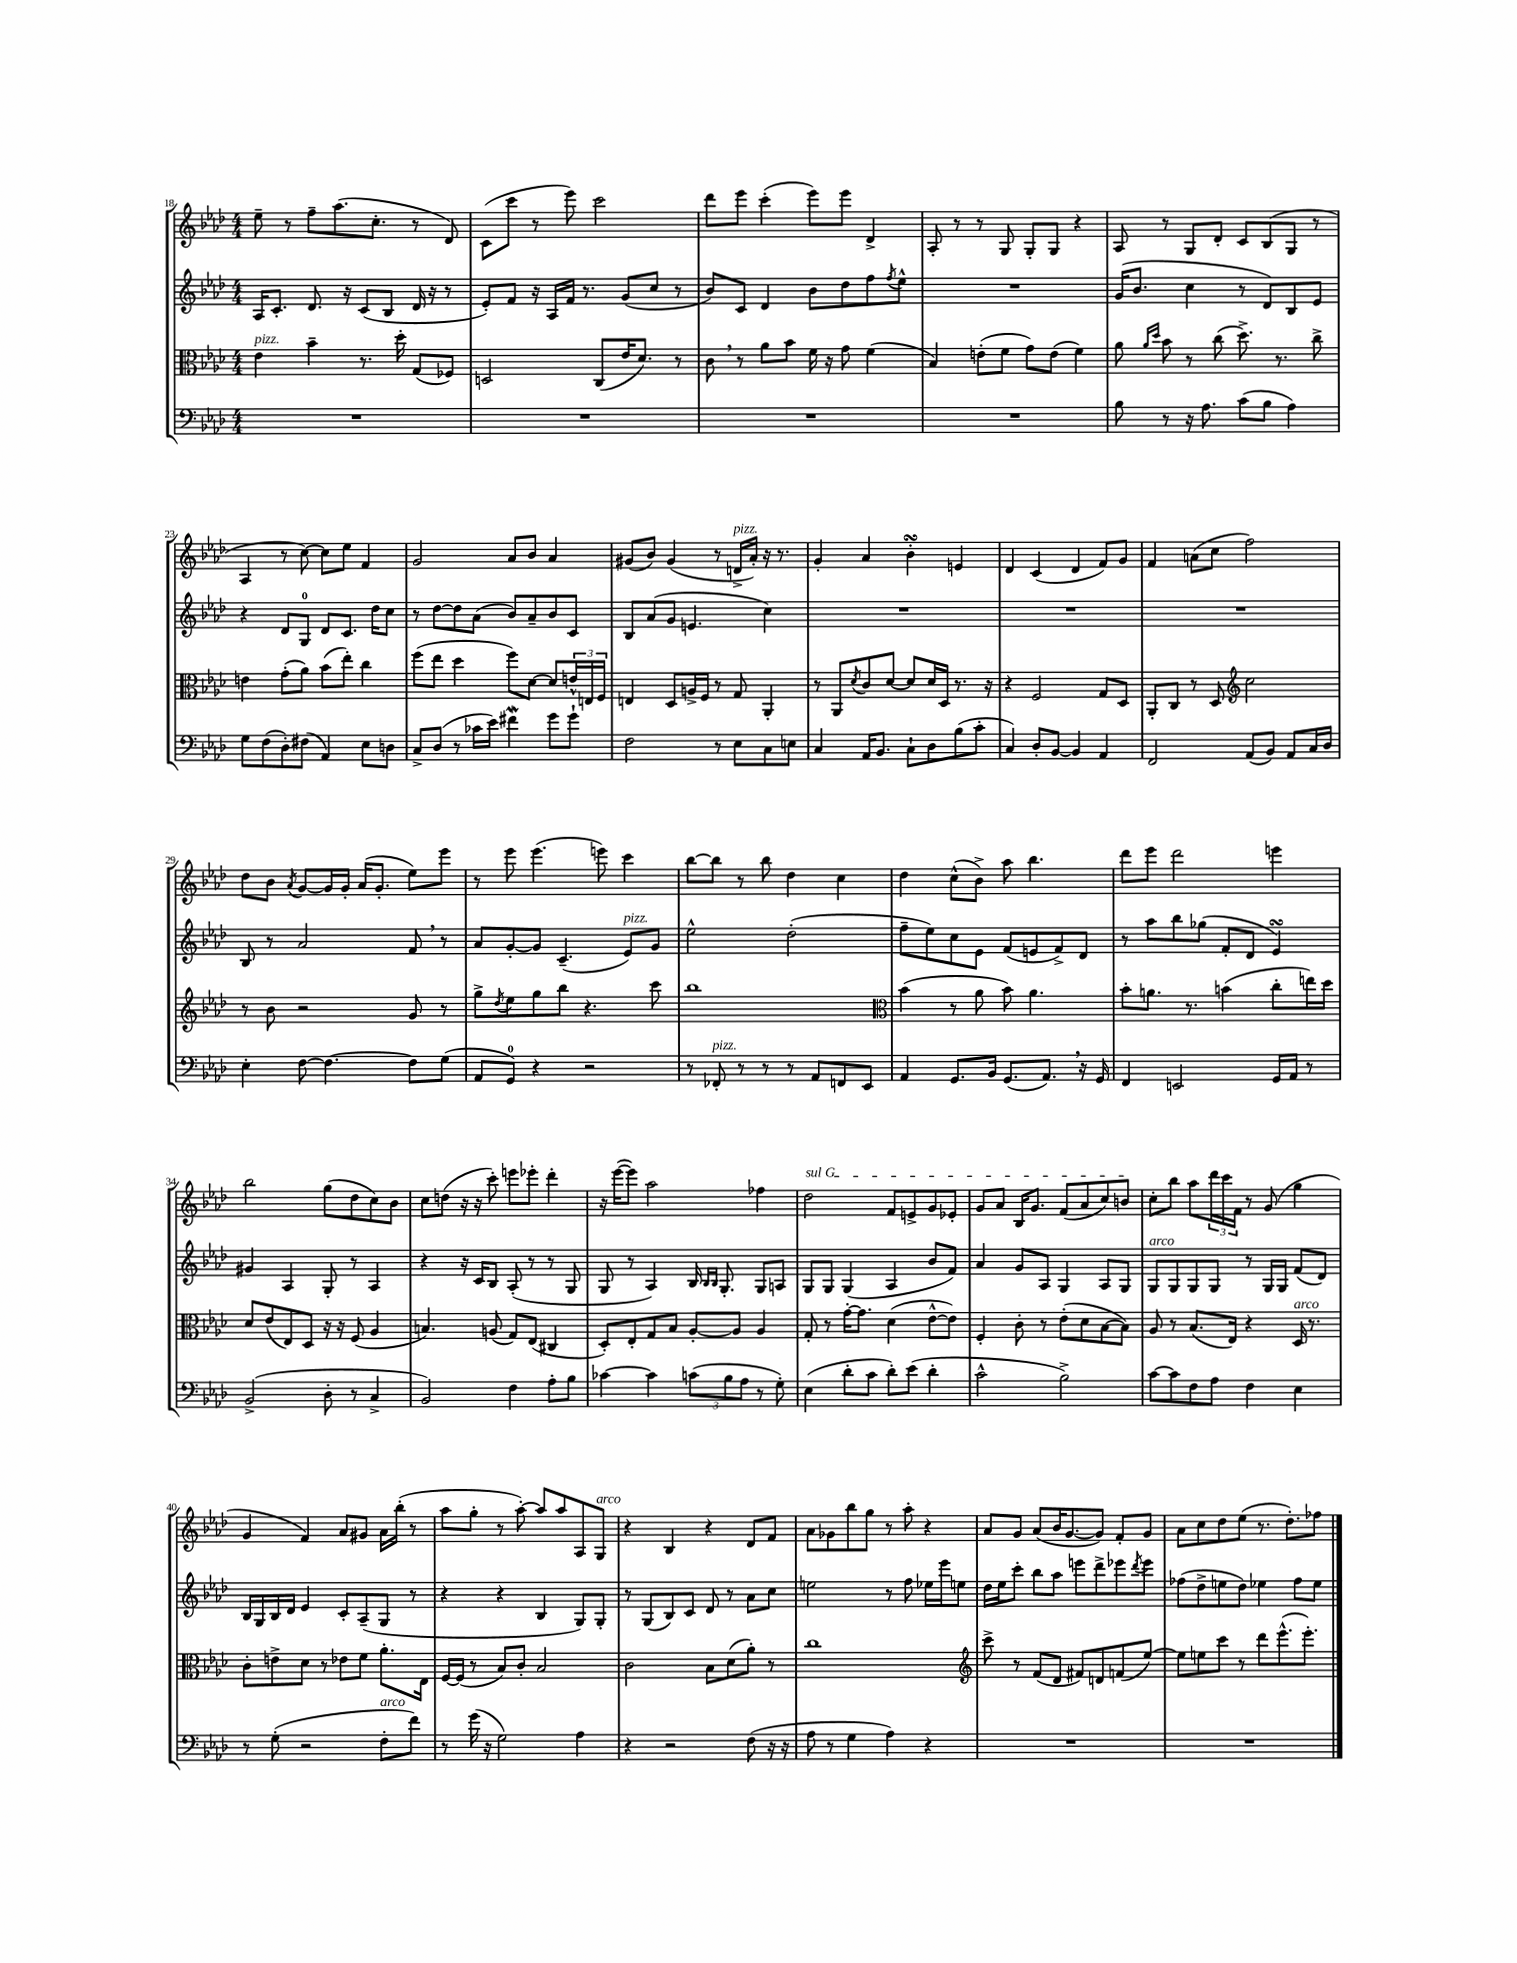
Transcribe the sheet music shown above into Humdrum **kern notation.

**kern	**kern	**kern	**kern
*staff4	*staff3	*staff2	*staff1
*clefF4	*clefC3	*clefG2	*clefG2
*k[b-e-a-d-]	*k[b-e-a-d-]	*k[b-e-a-d-]	*k[b-e-a-d-]
*M4/4	*M4/4	*M4/4	*M4/4
1r	4e-\	16A-/LK	8ee-~\
.	.	8.c'/J	.
.	.	.	8r
.	4b-~\	8.d-/	8ff~\L
.	.	.	(8.aa-\
.	.	16r	.
.	8.r	(8c/L	.
.	.	.	8.cc'\J
.	.	8B-/J	.
.	16dd-'\	.	.
.	(8G/L	16d-/	8r
.	.	16r	.
.	8F-/J)	8r	8d-/)
=	=	=	=
1r	2D/	8e-'/L)	(8c\L
.	.	8f/J	8ccc\J
.	.	16r	8r
.	.	16A-/LL	.
.	.	16f/JJ	8eee-\)
.	.	8.r	.
.	(8C/L	.	2ccc\
.	16e-/K	(8g/L	.
.	8.d-/J)	.	.
.	.	8cc/J	.
.	8r	8r	.
=	=	=	=
1r	8c\	8b-/L)	8ddd-\L
.	8r	8c/J	8eee-\J
.	8a-\L	4d-/	(4ccc'\
.	8b-\J	.	.
.	16f\	8b-\L	8eee-\L)
.	16r	.	.
.	8g\	8dd-\	8eee-\J
.	(4f\	8ff\	4d-^/
.	.	8qff/	.
.	.	8ee-^^\J	.
=	=	=	=
1r	4B-/)	1r	8A-'/
.	.	.	8r
.	(8e'\L	.	8r
.	8f\J	.	8G/
.	8g\L)	.	8G'/L
.	(8e\J	.	8G/J
.	4f\)	.	4r
=	=	=	=
8B-\	8a-\	(16g/LK	8A-/
.	.	8.b-/J	.
.	16qqa-/LL	.	.
.	16qqdd-/JJ	.	.
8r	8b-\	.	8r
16r	8r	4cc\	8G/L
8.A-\	.	.	.
.	(8cc\	.	8d-'/J
(8c\L	8.dd-^\)	8r	8c/L
8B-\J	.	8d-/L)	(8B-/
.	8.r	.	.
4A-\)	.	8B-/	8G/J
.	8cc^\	8e-/J	8r
=	=	=	=
8G\L	4e\	4r	4A-/
(8F\	.	.	.
8D-'\)	(8g'\L	8d-/L	8r
(8F#\J	8a-\J)	8G/J	[8cc\)
4AA-/)	(8b-\L	8d-/L	8cc\]L
.	8ee-'\J)	8.c/J	8ee-\J
8E-\L	4cc\	.	4f/
.	.	16dd-\LK	.
8D\J	.	8cc\J	.
=	=	=	=
8C^/L	(8ff\L	8r	2g/
(8D-/J	8ee-\J	[8dd-\L	.
8r	4dd-\	8dd-\]	.
16c-\LL	.	(8a-\J	.
16e-\JJ)	.	.	.
4f#\	8ff\L)	8b-/L)	8a-/L
.	[8d-\J	8a-~/	8b-/J
8g\L	8d-/]L	8b-/	4a-/
8g`\J	24e^^/L	8c/J	.
.	24E/	.	.
.	24F/JJ	.	.
=	=	=	=
2F\	4E/	8B-/L	(8g#/L
.	.	(8a-/	8b-/J)
.	8D-/L	8g/J	(4g#/
.	16A^/L	4.e/	.
.	16F/JJ	.	.
8r	8r	.	8r
8E-\L	8G/	.	16d^/LL
.	.	.	16a-'/JJ)
8C\	4AA-'/	4cc\)	16r
.	.	.	8.r
8E\J	.	.	.
=	=	=	=
4C/	8r	1r	4g'/
.	8AA-/L	.	.
.	8qd-/	.	.
16AA-/LK	8c/	.	4a-/
8.BB-/J	.	.	.
.	[8d-/J	.	.
8C`\L	8d-/]L	.	4b-'\
8D-\	16d-/L	.	.
.	16D-/JJ	.	.
(8B-\	8.r	.	4e/
8c'\J	.	.	.
.	16r	.	.
=	=	=	=
4C/)	4r	1r	4d-/
8D-'/L	2F/	.	(4c/
[8BB-/J	.	.	.
4BB-/]	.	.	4d-/
4AA-/	8G/L	.	8f/L)
.	8D-/J	.	8g/J
=	=	=	=
2FF/	8AA-'/L	1r	4f/
.	8C/J	.	.
.	8r	.	(8a\L
.	8D-/	.	8cc\J
*	*clefG2	*	*
(8AA-/L	2cc\	.	2ff\)
8BB-/J)	.	.	.
8AA-/L	.	.	.
16C/L	.	.	.
16D-/JJ	.	.	.
=	=	=	=
4E-'\	8r	8B-/	8dd-\L
.	8b-\	8r	8b-\J
.	.	.	8qa-/
[8F\	2r	2a-/	[8g/L
4.F\_	.	.	16g/]L
.	.	.	16g'/JJ
.	.	.	(16a-/LK
.	.	.	8.g'/J
8F\]L	8g/	8f/	8ee-\L)
(8G\J	8r	8r	8eee-\J
=	=	=	=
8AA-/L	8gg^\L	8a-/L	8r
.	8qdd-/	.	.
8GG/J)	8ee-\	[8g'/	8eee-\
4r	8gg\	8g/]J	(4.eee-\
.	8bb-\J	(4.c~/	.
2r	4.r	.	.
.	.	.	8eee\)
.	.	8e-/L)	4ccc\
.	8ccc\	8g/J	.
=	=	=	=
8r	1bb-	2ee-^^\	[8bb-\L
8FF-'/	.	.	8bb-\]J
8r	.	.	8r
8r	.	.	8bb-\
8r	.	(2dd-'\	4dd-\
8AA-/L	.	.	.
8FF/	.	.	4cc\
8EE-/J	.	.	.
=	=	=	=
*	*clefC3	*	*
4AA-/	(4b-\	8ff~\L	4dd-\
.	.	8ee-\)	.
8.GG/L	8r	8cc\	(8cc^^\L
.	8a-\	8e-\J	8b-^\J)
16BB-/Jk	.	.	.
(8.GG/L	8b-\)	(8f/L	8aa-\
.	4.a-\	8e/	4.bb-\
8.AA-/J)	.	.	.
.	.	8f^/)	.
16r	.	8d-/J	.
16GG/	.	.	.
=	=	=	=
4FF/	8b-'\L	8r	8ddd-\L
.	8.a\J	8aa-\L	8eee-\J
2EE/	.	8bb-\	2ddd-\
.	8.r	.	.
.	.	(8gg-\J	.
.	(4b\	8f'/L	.
.	.	8d-/J	.
16GG/LL	8cc'\L	4e-/)	4eee\
16AA-/JJ	.	.	.
8r	16ee\L)	.	.
.	16dd-\JJ	.	.
=	=	=	=
(2BB-^/	8d-/L	4g#/	2bb-\
.	(8e-/	.	.
.	8E-/)	4A-/	.
.	8D-/J	.	.
8D-'\	16r	8G'/	(8gg\L
.	16r	.	.
8r	(8F/	8r	8dd-\
4C^/	4A-/	4A-/	8cc\)
.	.	.	8b-\J
=	=	=	=
2BB-/)	4.B/)	4r	8cc\L
.	.	.	(8dd\J
.	.	16r	16r
.	.	16c/LK	16r
.	(8A/	8B-/J	8ccc'\)
4F\	8G/L)	(8A-'/	8eee\L
.	(8E-/J	8r	8eee-'\J
8A-'\L	4C#/	8r	4ddd-'\
8B-\J	.	8G/	.
=	=	=	=
[4c-\	8D-'/L)	8G/	16r
.	.	.	([16eee-\LK
.	8E-'/	8r	8eee-\]J)
4c-\]	8G/	4A-/)	2aa-\
.	8B-/J	.	.
(12c\L	[8A-'/L	16B-/	.
.	.	16qqB-/LL	.
.	.	16qqB-/JJ	.
.	.	8.G'/	.
12B-\	.	.	.
.	8A-/]J	.	.
12A-\J	.	.	.
8r	4A-/	8G/L	4ff-\
8G'\)	.	8A/J	.
=	=	=	=
(4E-\	8G'/	8G/L	2dd-\
.	8r	8G/J	.
8d-'\L	[16g'\LK	(4G/	.
.	8.g\]J	.	.
8c\J	.	.	.
8d-'\L)	(4d-\	4A-/	8f/L
(8e-\J	.	.	8e^/
4d-'\	[8e-^^\L	8b-/L	8g/
.	8e-\]J)	8f/J)	8e-'/J
=	=	=	=
2c^^\	4F'/	4a-/	8g/L
.	.	.	8a-/J
.	8c'\	8g/L	16B-/LK
.	.	.	8.g/J
.	8r	8A-/J	.
2B-^\)	(8e-'\L	4G/	(8f/L
.	8d-\	.	8a-/
.	[8B-\	8A-/L	8cc/)
.	8B-\]J)	8G/J	8b/J
=	=	=	=
[8c\L	8A-/	8G/L	8cc'\L
8c\]	8r	8G/	8bb-\J
8F\	(8.B-/L	8G/	8aa-\L
8A-\J	.	8G/J	24ddd-\L
.	.	.	24ccc\
.	16E-/Jk)	.	.
.	.	.	24f\JJ
4F\	4r	8r	8r
.	.	16G/LL	(8g/
.	.	16G/JJ	.
4E-\	16D-/	(8f/L	4gg\
.	8.r	.	.
.	.	8d-/J)	.
=	=	=	=
8r	8c'\L	16B-/LL	4g/
.	.	16G/	.
(8G'\	8e^\	16B-/	.
.	.	16d-/JJ	.
2r	8d-\J	4e-/	4f/)
.	8r	.	.
.	8e-\L	8c'/L	8a-/L
.	8f\J	(8A-~/	8g#/J
8F'\L	8.a-'\L	8G/J	16a-\LL
.	.	.	(16bb-'\JJ
8f\J)	.	8r	8r
.	16E-\Jk	.	.
=	=	=	=
8r	[16F/LL	4r	8aa-\L
.	(16F/]JJ	.	.
(16g\	8r	.	8gg'\J
16r	.	.	.
2G\)	8B-/L)	4r	8r
.	8c'/J	.	[8aa-'\)
.	2B-/	4B-/	8aa-/]L
.	.	.	8aa-/
4A-\	.	8G/L)	8A-/
.	.	8G'/J	8G/J
=	=	=	=
4r	2c\	8r	4r
.	.	(8G/L	.
2r	.	8B-/)	4B-/
.	.	8c/J	.
.	8B-\L	8d-/	4r
.	(8d-\	8r	.
(8F\	8a-'\J)	8a-\L	8d-/L
16r	8r	8cc\J	8f/J
16r	.	.	.
=	=	=	=
8A-\	1cc	2ee\	8a-\L
8r	.	.	8g-\
4G\	.	.	8bb-\
.	.	.	8gg\J
4A-\)	.	8r	8r
.	.	8ff\	8aa-'\
4r	.	16ee-\LL	4r
.	.	16eee-\J	.
.	.	8ee\J	.
=	=	=	=
*	*clefG2	*	*
1r	8ccc^\	16dd-\LL	8a-/L
.	.	16ee-\J	.
.	8r	8ccc'\J	8g/J
.	(8f/L	8bb-\L	(8a-/L
.	8d-/J	8aa-\J	16b-/K
.	.	.	[8.g/
.	8f#/L)	8eee\L	.
.	8d/	8ddd-^\	8g/]J)
.	(8f/	8eee-\	8f'/L
.	.	8qddd-/	.
.	[8ee-/J)	8eee-\J	8g/J
=	=	=	=
1r	8ee-\]L	(8ff-\L	8a-\L
.	8ee\	8dd-^\	8cc\
.	8ccc\J	8ee\	8dd-\
.	8r	8dd-\J)	(8ee-\J
.	8ddd-\L	4ee-\	8.r
.	(8.eee-^^\	.	.
.	.	.	8.dd-'\L)
.	.	8ff-\L	.
.	8.eee-'\J)	.	.
.	.	8ee-\J	8ff-\J
==	==	==	==
*-	*-	*-	*-
